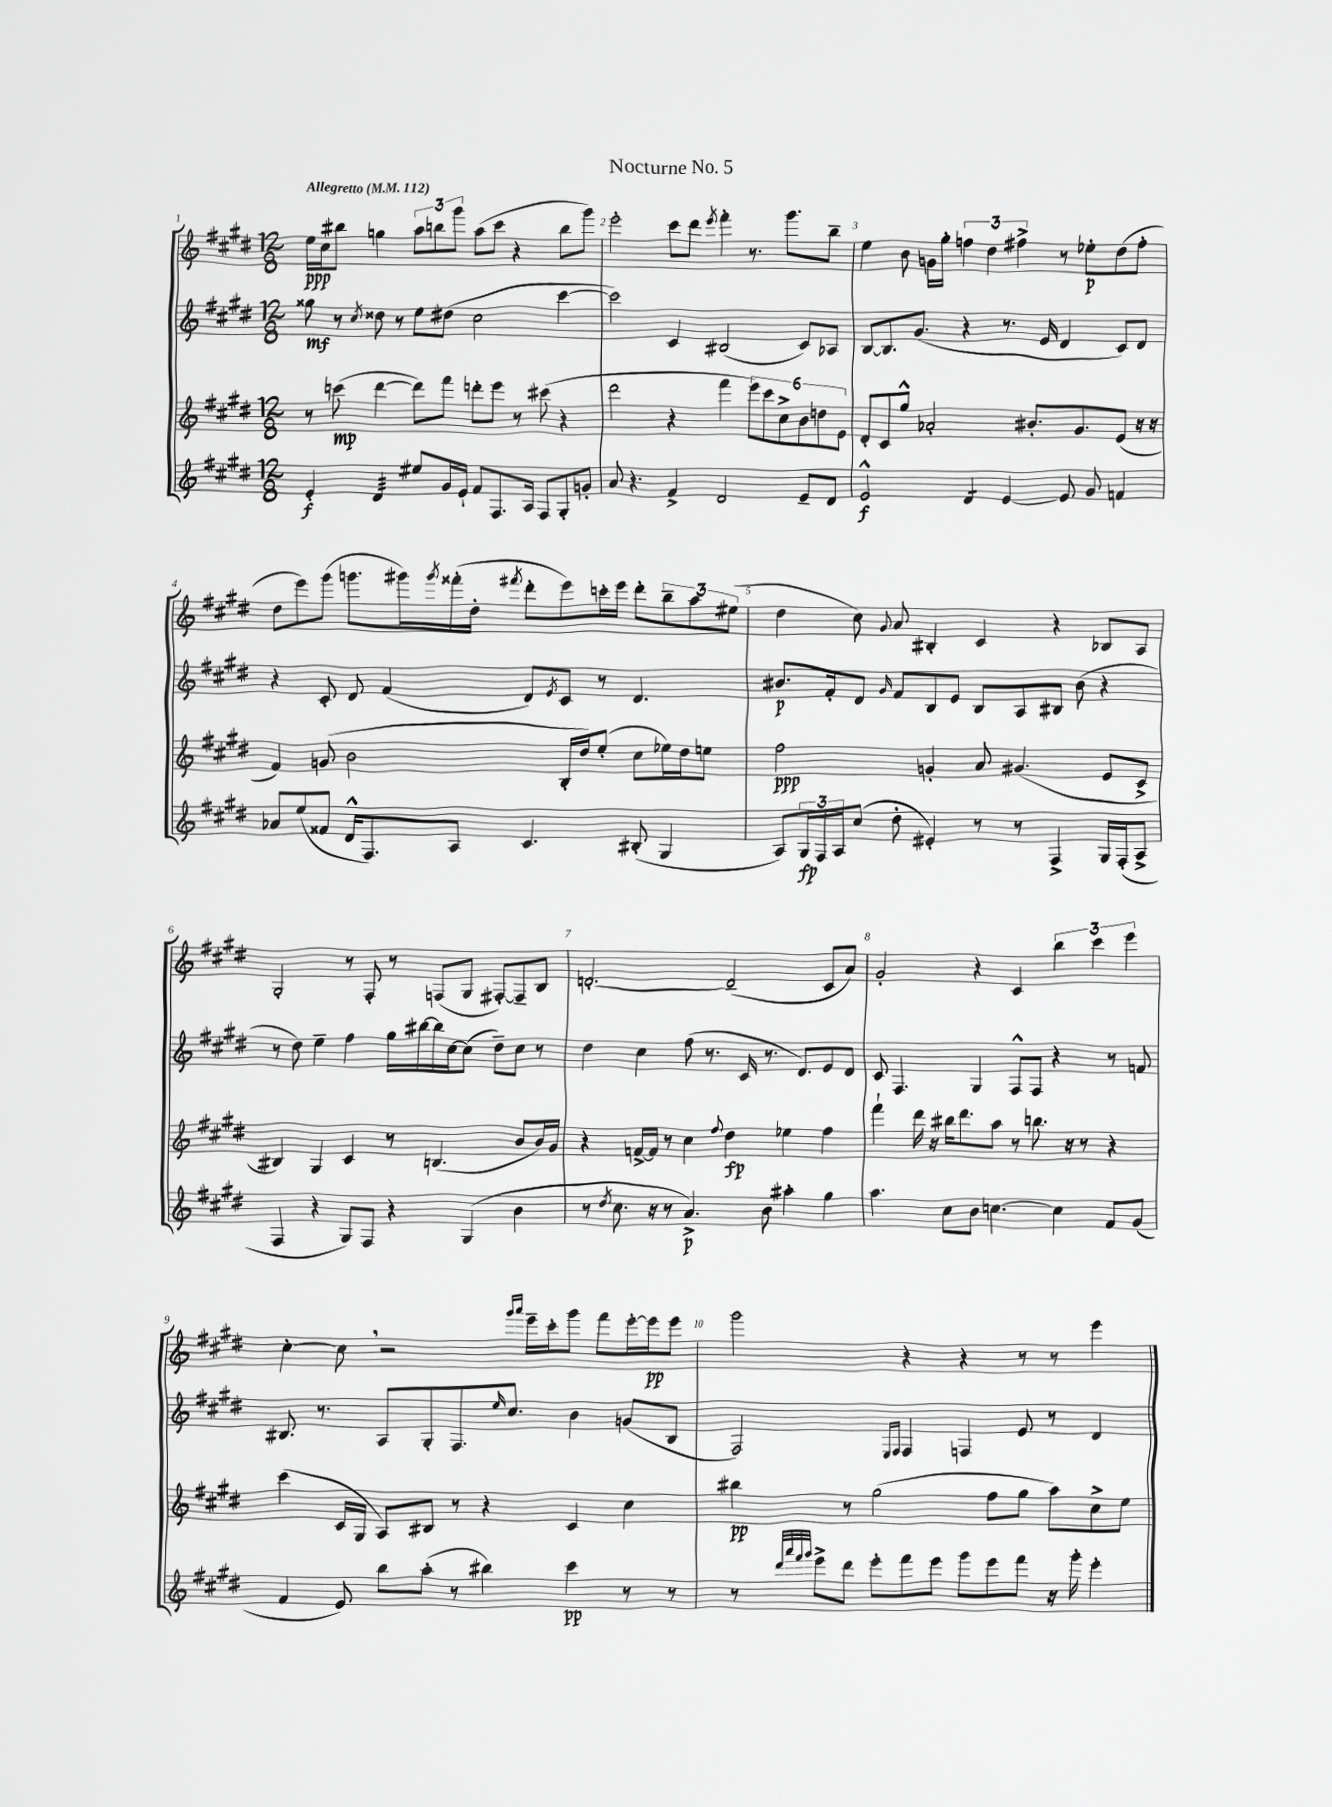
\header { title = "Nocturne No. 5" }
<<
\new StaffGroup <<
\new Staff = "s0" {
    \clef treble \key e \major \numericTimeSignature \time 12/8 \tempo "Allegretto" 4 = 112
    e''16\ppp cis''16 bis''8 g''4 \tuplet 3/2 { a''8 b''8 gis'''8 } a''8( cis'''8 r4 b''8 gis'''8) |
    e'''2-. cis'''8 dis'''8 \acciaccatura { e'''8 } fis'''4-. r8. gis'''8. b''8-- |
    e''4 b'8 g'16 gis''16-. \tuplet 3/2 { f''4 dis''4 fis''4-> } r8 ees''8-.\p dis''8( fis''8-. |
    dis''8 e'''8) gis'''8( g'''8. gis'''16) \acciaccatura { gis'''8 } fisis'''16-.( dis''16-. \acciaccatura { fis'''8 } dis'''8-. e'''8) c'''16-. e'''16 dis'''8-. \tuplet 3/2 { b''8-- a''8 eis''8( } |
    dis''4 cis''8) \appoggiatura { gis'8 } a'8 bis4-. cis'4 r4 bes8 a8 |
    gis2-. r8 fis8-. r8 f8( gis8 fis8~-.) fis8-- b8 |
    d'2.~-. d'2--( cis'8 a'8) |
    gis'2-. r4 cis'4 \tuplet 3/2 { b''4 cis'''4 e'''4 } |
    cis''4~-. cis''8 \breathe r2 \grace { gis'''16 a'''16 } e'''16-- cis'''16-. gis'''8 fis'''8 e'''16~-. e'''16\pp e'''8 |
    gis'''2 r4 r4 r8 r8 e'''4 \bar "|." |
}
\new Staff = "s1" {
    \clef treble \key e \major \numericTimeSignature \time 12/8
    gisis''8\mf r8 \acciaccatura { cis''8 } disis''8 r8 e''8 dis''8( cis''2 cis'''4~ |
    cis'''2) cis'4 bis2( cis'8) aes8 |
    b8~ b8. gis'8.( r4 r8. e'16 dis'4 cis'8) dis'8 |
    r4 cis'8-. dis'8 fis'4( dis'8) \acciaccatura { e'8 } cis'8 r8 dis'4. |
    bis'8.\p fis'16-. dis'8 \grace { gis'16 } fis'8 b8 e'8 b8 a8 bis8 bis'8( r4 |
    r8 dis''8) e''4-- fis''4 gis''16 bis''16~ bis''16 cis''16~ cis''8( dis''8--) cis''8 r8 |
    dis''4 cis''4 fis''8( r8. cis'16 r8. dis'8.) e'8 dis'8 |
    cis'8 fis4. gis4 fis8-^ fis8 r4 r8 f'8 |
    bis8. r8. a8 gis8-. fis8. \grace { e''16 } cis''8. b'4 g'8( bis8 |
    fis2) \grace { e16 fis16 } fis4 f4 e'8 r8 dis'4 \bar "|." |
}
\new Staff = "s2" {
    \clef treble \key e \major \numericTimeSignature \time 12/8
    r8 c'''8\mp( dis'''4~ dis'''8) fis'''8 d'''8-. e'''8 r8 cis'''8( r4 |
    dis'''2 r4 fis'''4 \tuplet 6/4 { e'''8) cis'''8 cis''8-> b'8 d''8 e'8 } |
    dis'8-. cis'8 gis''8-^ aes'2-. bis'8.-. gis'8. e'8( r16 r16 |
    fis'4) g'8( b'2 b16-. dis''16) e''8-.( cis''8 ees''16) dis''16 e''8 |
    fis''2\ppp g'4-. a'8 gis'4.( e'8 cis'8-> |
    bis4) gis4 cis'4 r8 b4.( b'8 b'16) gis'16 |
    r4 f'16~-> f'16 r8 cis''4 \appoggiatura { fis''8 } dis''4\fp ees''4 fis''4 |
    fis'''4-! dis'''16 r16 bis''16 dis'''8. a''8 r8 b''8. r16 r8 r4 |
    cis'''4( cis'16 gis16 a8) bis8 r8 r4 cis'4 cis''4 |
    bis''4\pp r8 gis''2( fis''8 gis''8 a''8) cis''8-> e''8 \bar "|." |
}
\new Staff = "s3" {
    \clef treble \key e \major \numericTimeSignature \time 12/8
    e'4-.\f dis'4:32 eis''8 gis'16 e'16-! fis'8 fis8. a16 fis8 gis8-. g'8-. |
    a'8 r4. fis'4-> dis'2 e'8-- dis'8 |
    e'2-^\f dis'4:8 e'4~ e'8 gis'8 f'4 |
    aes'8 e''8( fisis'8 dis'16-^ fis8.) a8 cis'4. bis8-.( gis4 |
    a8) \tuplet 3/2 { gis16\fp fis16 a16 } cis''8( dis''8-. eis'4-.) r8 r8 fis4-> gis16 fis16-.( a8-> |
    fis4 r4 gis8) fis8 r4 gis4( b'4 |
    r8 \acciaccatura { dis''8 } cis''8. r16 r8 a'4.->\p) b'8 ais''4-. gis''4 |
    a''4. cis''8 b'8 c''4.~ c''4 fis'8 gis'8( |
    fis'4 e'8) b''8 a''8-.( r8 bis''4) cis'''4\pp r8 r8 |
    r8 \grace { dis'''32 a'''32 fis'''32 gis'''32 } e'''8-> dis'''8 e'''8-. fis'''8 e'''8 gis'''8 e'''8 fis'''8 r16 gis'''16-. e'''4-. \bar "|." |
}
>>
>>
\layout { \context { \Score \override BarNumber.break-visibility = ##(#f #t #t) barNumberVisibility = #all-bar-numbers-visible } }
